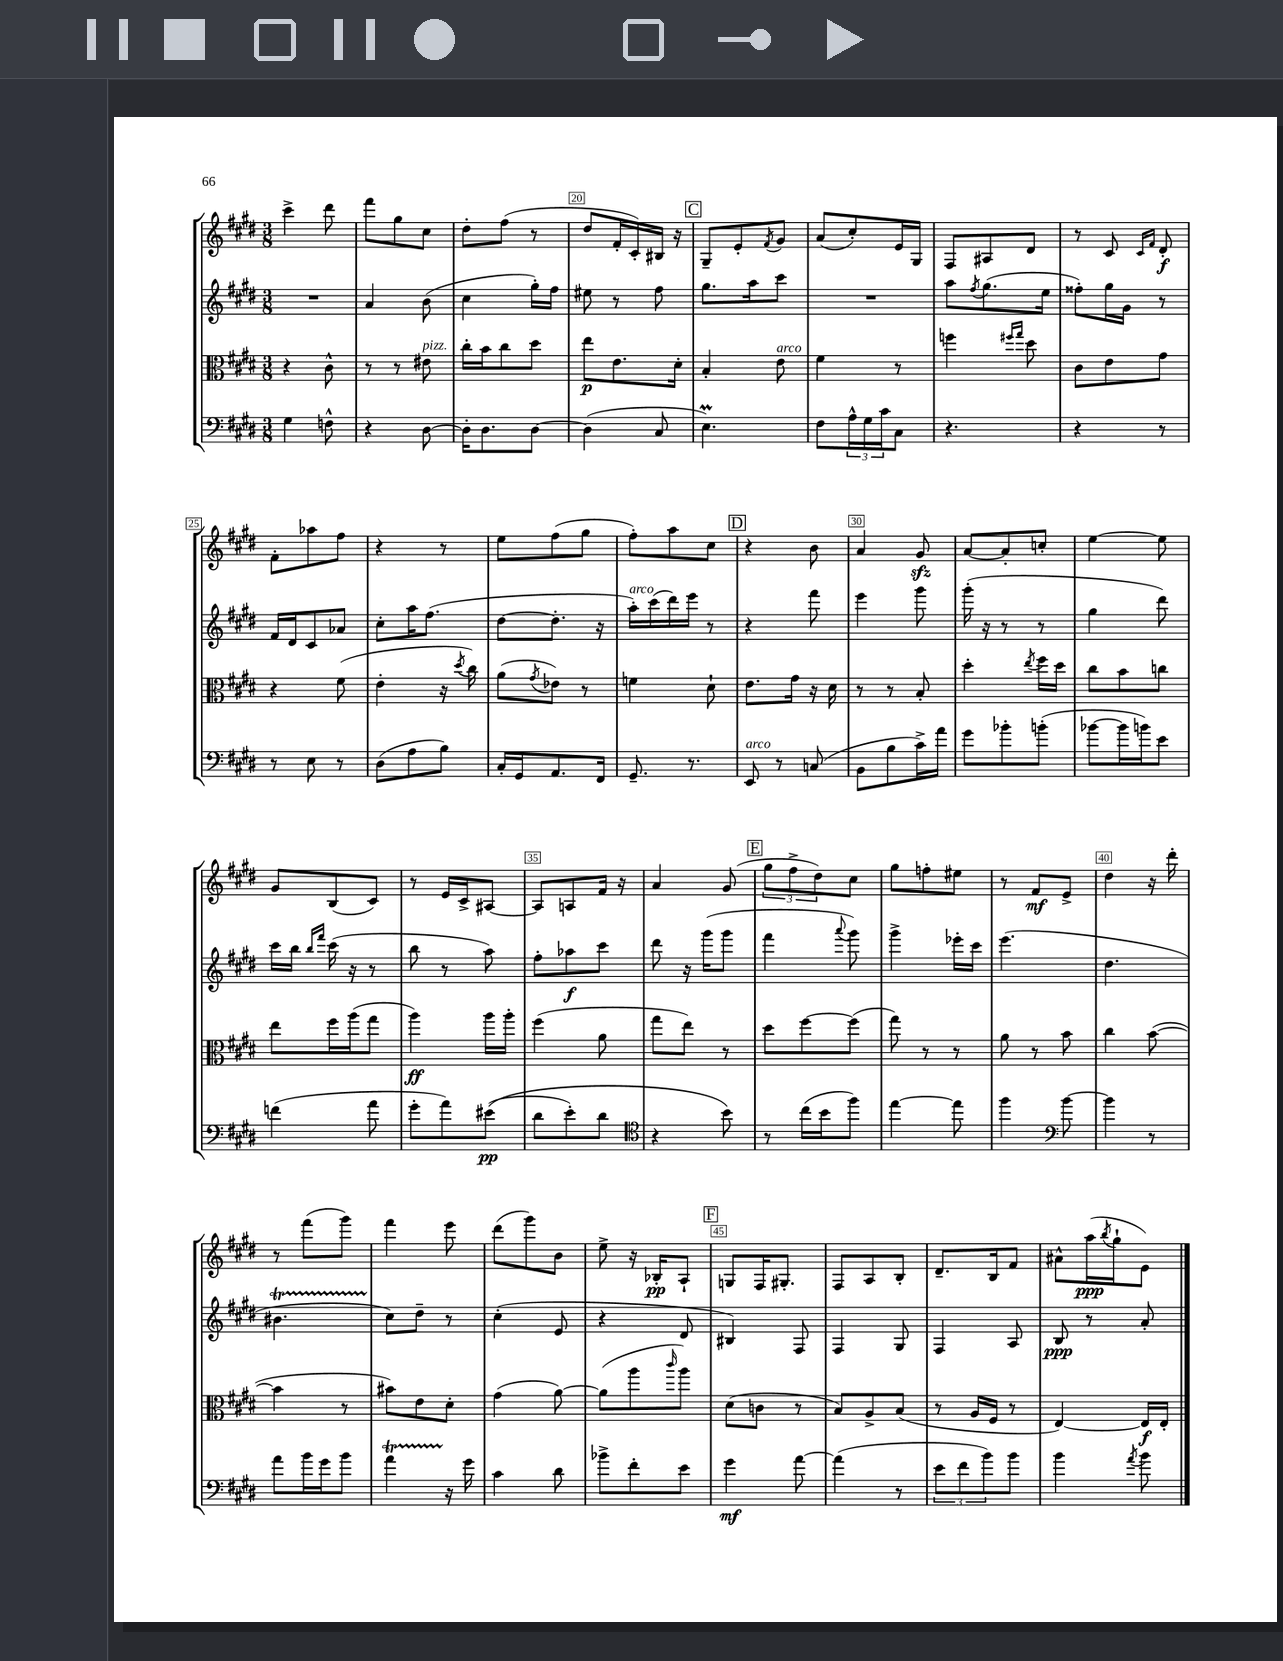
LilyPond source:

<<
\new StaffGroup <<
\new Staff = "s0" {
    \clef treble \key e \major \numericTimeSignature \time 3/8
    cis'''4-> dis'''8 |
    fis'''8 gis''8 cis''8 |
    dis''8-. fis''8( r8 |
    dis''8 fis'16-. cis'16-.) bis16 r16 |
    \mark \markup { \box "C" } gis8-- e'8-. \acciaccatura { fis'8 } gis'8 |
    a'8( cis''8-.) e'16 gis16 |
    fis8 ais8 dis'8 |
    r8 cis'8 \grace { cis'16 fis'16 } dis'8-.\f |
    fis'8-. aes''8 fis''8 |
    r4 r8 |
    e''8 fis''8( gis''8 |
    fis''8-.) a''8 cis''8 |
    \mark \markup { \box "D" } r4 b'8 |
    a'4 gis'8\sfz |
    a'8~ a'8-. c''8-. |
    e''4~ e''8 |
    gis'8 b8( cis'8) |
    r8 e'16 cis'16-> ais8~ |
    ais8 a8 fis'16 r16 |
    a'4 gis'8( |
    \mark \markup { \box "E" } \tuplet 3/2 { gis''8 fis''8-> dis''8) } cis''8 |
    gis''8 f''8-. eis''8 |
    r8 fis'8\mf e'8-> |
    dis''4 r16 dis'''16-. |
    r8 fis'''8( gis'''8) |
    fis'''4 e'''8 |
    dis'''8( gis'''8) b'8 |
    e''8-> r16 bes16-.\pp a8-! |
    \mark \markup { \box "F" } g8 fis16 gis8.-. |
    fis8 a8 b8-. |
    dis'8.-- b16 fis'8 |
    ais'8-^ a''16\ppp( \acciaccatura { b''8 } gis''16-! e'8) \bar "|." |
}
\new Staff = "s1" {
    \clef treble \key e \major \numericTimeSignature \time 3/8
    R4. |
    a'4 b'8( |
    cis''4 gis''16-.) fis''16 |
    eis''8 r8 fis''8 |
    \mark \markup { \box "C" } gis''8. a''16 cis'''8 |
    R4. |
    a''8 \acciaccatura { fis''8 } gis''8.( e''16 |
    fisis''8-.) gis''16 gis'16 r8 |
    fis'16 dis'16 cis'8 aes'8 |
    cis''8-. a''16 fis''8.( |
    dis''8~ dis''8.-. r16 |
    a''16-.^\markup { \italic "arco" }) cis'''16( dis'''16) e'''16 r8 |
    \mark \markup { \box "D" } r4 fis'''8 |
    e'''4 gis'''8 |
    gis'''16-.( r16 r8 r8 |
    gis''4 dis'''8) |
    cis'''16 b''16 \grace { b''16 fis'''16 } cis'''16( r16 r8 |
    b''8 r8 a''8) |
    fis''8-. aes''8\f cis'''8 |
    dis'''8 r16 gis'''16( gis'''8 |
    \mark \markup { \box "E" } fis'''4 \appoggiatura { a'''8 } gis'''8) |
    gis'''4-> ees'''16-. cis'''16 |
    e'''4.( |
    dis''4. |
    bis'4.\startTrillSpan |
    cis''8\stopTrillSpan) dis''8-- r8 |
    cis''4-.( e'8 |
    r4 dis'8 |
    \mark \markup { \box "F" } bis4) fis8 |
    fis4 gis8 |
    fis4 a8 |
    b8\ppp r8 a'8-. \bar "|." |
}
\new Staff = "s2" {
    \clef alto \key e \major \numericTimeSignature \time 3/8
    r4 cis'8-^ |
    r8 r8 eis'8^\markup { \italic "pizz." } |
    cis''16-. b'16 cis''8 dis''8 |
    e''8\p e'8. dis'16-. |
    \mark \markup { \box "C" } b4-. e'8^\markup { \italic "arco" } |
    fis'4 r8 |
    f''4 \grace { fis''16 gis''16 } dis''8 |
    cis'8 e'8 gis'8 |
    r4 fis'8( |
    e'4-. r16 \acciaccatura { dis''8 } cis''16) |
    a'8( \acciaccatura { gis'8 } ees'8) r8 |
    f'4 dis'8-! |
    \mark \markup { \box "D" } e'8. gis'16 r16 dis'16 |
    r8 r8 b8-. |
    dis''4-. \acciaccatura { e''8 } fis''16 dis''16 |
    cis''8 b'8 c''8 |
    e''8 fis''16 a''16( gis''8 |
    a''4\ff) a''16 a''16-. |
    fis''4( a'8 |
    gis''8 e''8) r8 |
    \mark \markup { \box "E" } dis''8 fis''8~ fis''8( |
    gis''8) r8 r8 |
    a'8 r8 b'8 |
    cis''4 b'8~( |
    b'4 r8 |
    bis'8) e'8 dis'8-. |
    gis'4( a'8~) |
    a'8( a''8 \grace { cis'''16 } a''8) |
    \mark \markup { \box "F" } dis'8( c'8 r8 |
    b8) a8-> b8( |
    r8 a16 fis16 r8 |
    e4~) e16\f e16-. \bar "|." |
}
\new Staff = "s3" {
    \clef bass \key e \major \numericTimeSignature \time 3/8
    gis4 f8-^ |
    r4 dis8~ |
    dis16-. dis8. dis8~ |
    dis4( cis8 |
    \mark \markup { \box "C" } e4.\prall) |
    fis8 \tuplet 3/2 { a16-^ gis16 cis'16 } cis8 |
    r4. |
    r4 r8 |
    r8 e8 r8 |
    dis8( a8 b8) |
    cis16-. gis,16 a,8. fis,16 |
    gis,8.-- r8. |
    \mark \markup { \box "D" } e,8^\markup { \italic "arco" } r8 c8( |
    b,8 b8 cis'16->) a'16 |
    gis'8 bes'8-. b'8-.( |
    bes'8~ bes'16 b'16) e'8 |
    f'4( a'8 |
    gis'8-. a'8) eis'8\pp(\( |
    dis'8 e'8-.) dis'8 |
    \clef tenor r4 b'8\) |
    \mark \markup { \box "E" } r8 cis''16( b'16 fis''8) |
    e''4~ e''8 |
    fis''4 \clef bass b'8~ |
    b'4 r8 |
    a'8 b'16 gis'16 b'8 |
    a'4\startTrillSpan r16\stopTrillSpan gis'16 |
    cis'4 dis'8 |
    bes'8-> fis'8-. e'8 |
    \mark \markup { \box "F" } gis'4\mf a'8~ |
    a'4( r8 |
    \tuplet 3/2 { e'8 fis'8 b'8) } b'8 |
    b'4 \acciaccatura { a'8 } b'8 \bar "|." |
}
>>
>>
\layout { \context { \Score currentBarNumber = #17 \override BarNumber.break-visibility = ##(#f #t #t) barNumberVisibility = #(every-nth-bar-number-visible 5) \override BarNumber.stencil = #(make-stencil-boxer 0.1 0.3 ly:text-interface::print) } }
